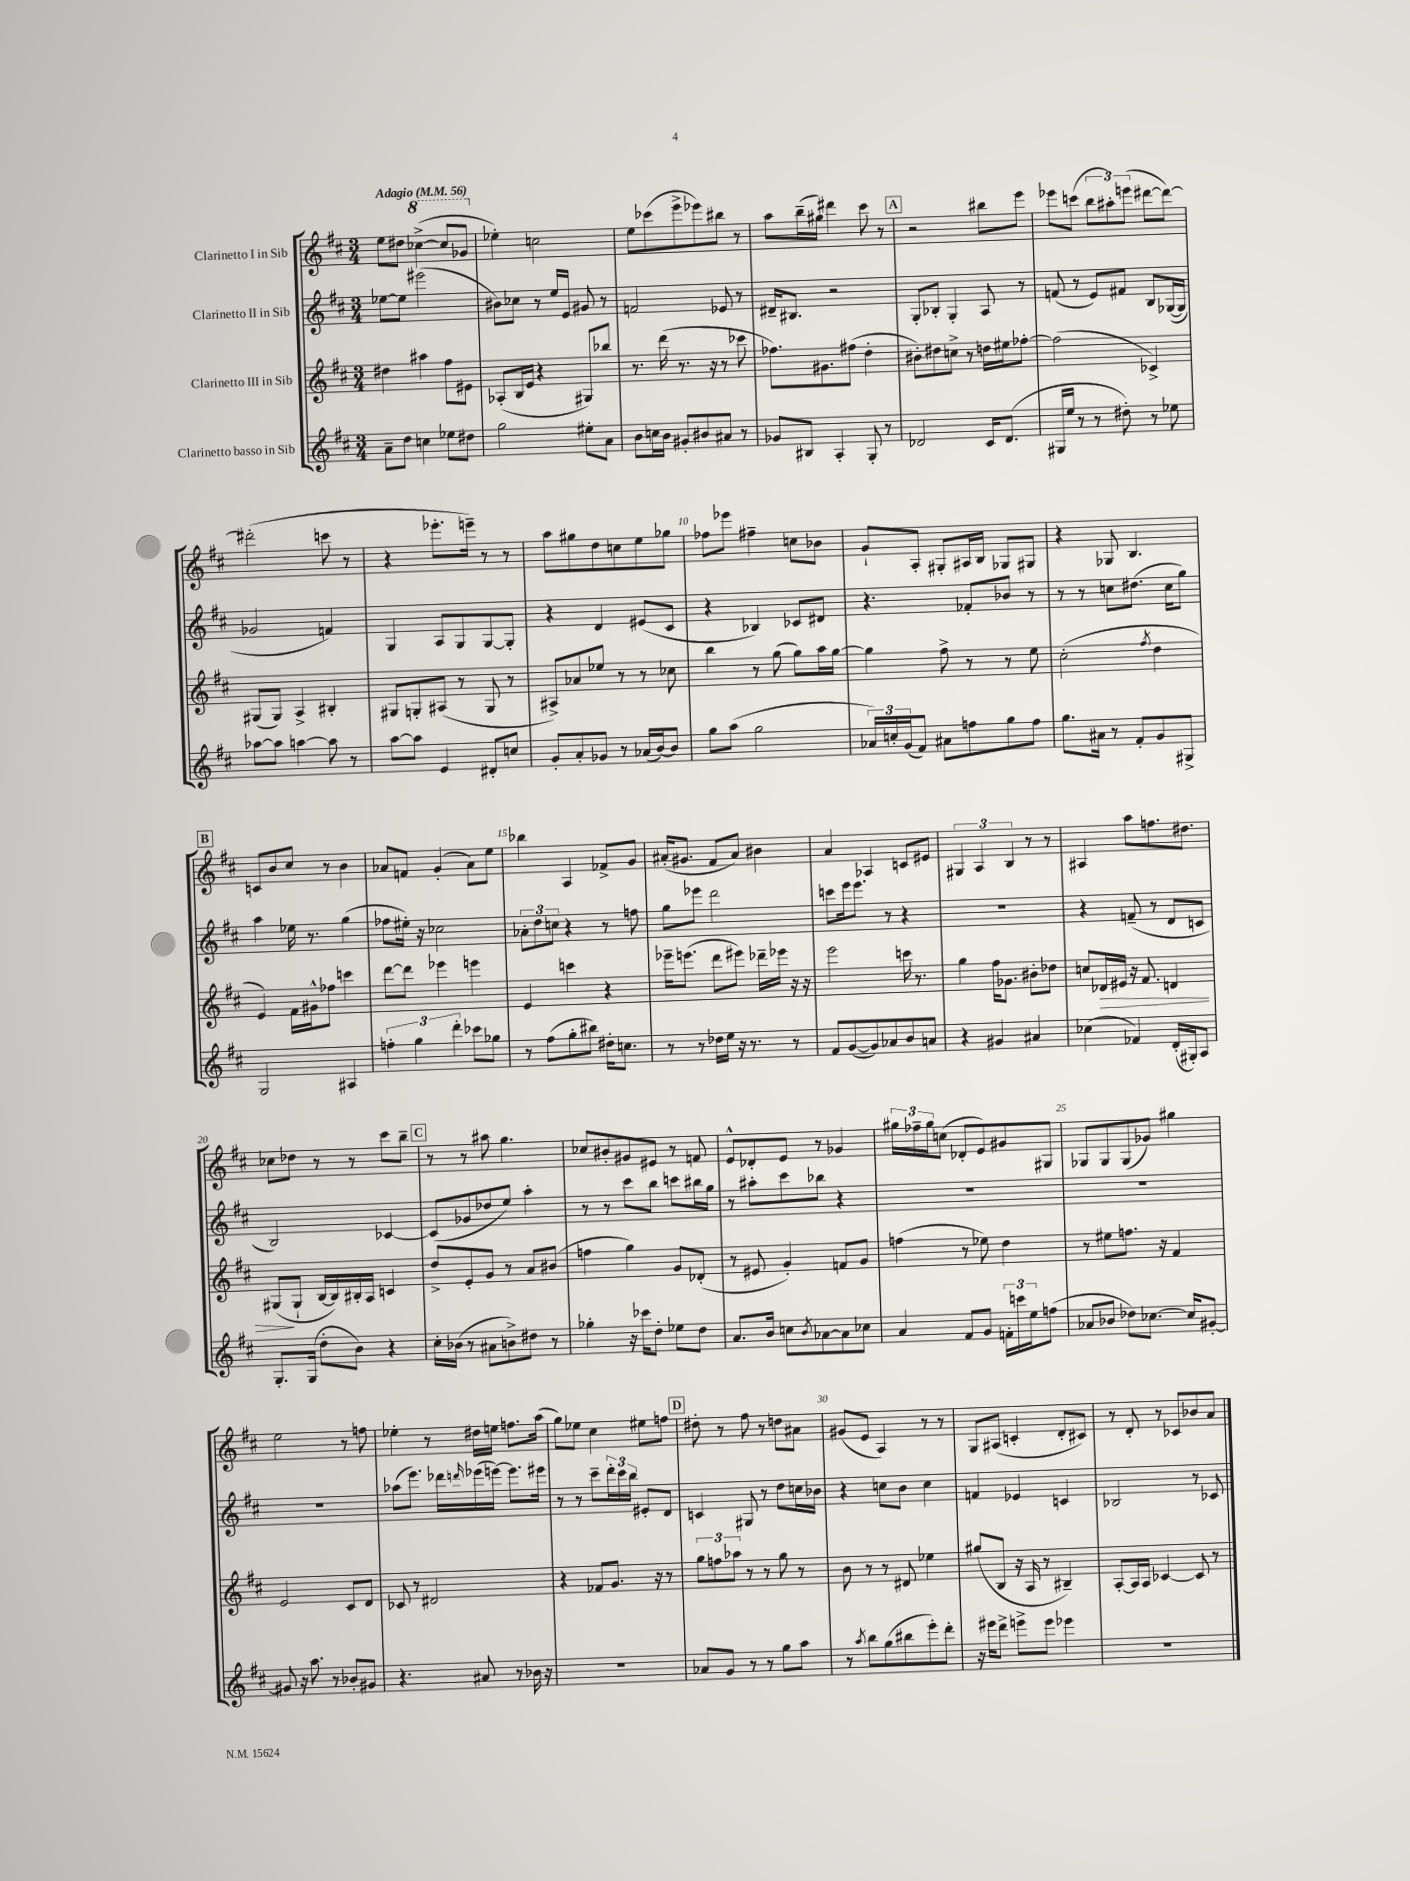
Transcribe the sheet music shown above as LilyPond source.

<<
\new StaffGroup <<
\new Staff = "s0" \with { instrumentName = "Clarinetto I in Sib" } {
    \clef treble \key d \major \numericTimeSignature \time 3/4 \tempo "Adagio" 4 = 56
    e''8 dis''8 \ottava #1 ces'''4~->( ces'''8 ges''8 \ottava #0 |
    ees''4-.) c''2 |
    e''8 ces'''8( e'''8-> ees'''8) bis''8 r8 |
    a''8 b''16--( gis''16) dis'''4 cis'''8 r8 |
    \mark \markup { \box "A" } r2 bis''8 e'''8 |
    ees'''8 c'''8( \tuplet 3/2 { b''8 ais''8-.) e'''8( } dis'''8~ dis'''8~) |
    dis'''2-.( c'''8 r8 |
    r4 ees'''8.-. e'''16--) r8 r8 |
    a''8 gis''8 d''8 c''8 e''8 ges''8 |
    fes''8 ees'''8 fis''4-- c''8 bes'8 |
    g'8-! a8-. gis8-. ais16 b16 ges8 gis8 |
    r4 ges8 b4. |
    \mark \markup { \box "B" } c'8 b'8 cis''8 r8 b'4 |
    aes'8 f'8 g'4-.( aes'8) e''8 |
    bes''4 a4 fes'8-> g'8 |
    ais'16-.( gis'8. fis'8 ais'8) bis'4 |
    a'4 aes4 c'8 eis'8 |
    \tuplet 3/2 { gis4 a4 b4 } r8 r8 |
    ais4 a''8 f''8. dis''8. |
    ces''8 des''8 r8 r8 cis'''8 b''8-- |
    \mark \markup { \box "C" } r8 r8 ais''8 g''4. |
    ces''8 bis'8-. gis'8 eis'8 r8 f'8 |
    e'8-^ des'8-. e'8 r8 ges'4 |
    \tuplet 3/2 { gis''16 fes''16-- gis''16 } c''8( des'8-. e'8) gis'8 gis8 |
    ges8 ges8 ges8( ges'8) gis''4 |
    e''2 r8 f''8 |
    ees''4-. r8 dis''16 e''16 f''8. a''16( |
    g''8) ees''8 cis''4 eis''8 f''8 |
    \mark \markup { \box "D" } dis''8-. r8 fis''8 r8 d''8 ais'8 |
    gis'8( e'8 a4) r8 r8 |
    g8 ais8( c'4-. d'8-. cis'8) |
    r8 d'8-. r8 ces'8 bes'8 a'8 \bar "|." |
}
\new Staff = "s1" \with { instrumentName = "Clarinetto II in Sib" } {
    \clef treble \key d \major \numericTimeSignature \time 3/4
    ees''8~ ees''8 eis'''2( |
    bis'8) ces''8 r8 e''16 e'16 gis'8 r8 |
    f'2 ees'8 r8 |
    dis'16-- bis8. r2 |
    \mark \markup { \box "A" } g8-. bes8-. g4-. a8 r8 |
    f'8( r8 e'8) fis'8 b8 ges16~( ges16 |
    ges'2 f'4) |
    g4 a8 g8 g8~ g8-. |
    r4 d'4 eis'8( cis'8 |
    r4 bes4) ces'8 dis'8 |
    r4. fes'8-. bes'8 r8 |
    r8 r8 c''8 dis''8.( c''16 g''8) |
    \mark \markup { \box "B" } a''4 ees''16 r8. g''4( |
    fes''8 eis''16-.) r16 ces''2 |
    \tuplet 3/2 { aes'8-. d''8 c''8 } r4 r8 f''8 |
    g''8 ees'''8 d'''2 |
    c'''8 e'''16 e'''8. r8 r4 |
    R2. |
    r4 f'8--( r8 d'8 c'8 |
    b2) ces'4~ |
    \mark \markup { \box "C" } ces'8( ges'8 des''8 e''8) a''4-. |
    r8 r8 cis'''8 b''8 c'''8 bis''16 g''16 |
    r8 ais''8-. cis'''8 bes''8 r4 |
    R2. |
    R2. |
    R2. |
    aes''8( e'''8.) des'''16 \grace { d'''16 } ees'''16( e'''16~) e'''8. eis'''16 |
    r8 r8 cis'''8-- \tuplet 3/2 { d'''16-. cis'''16 b''16 } eis'8-. d'8 |
    \mark \markup { \box "D" } c'4 gis8 r8 d''8 c''16 bes'16 |
    r4 c''8 b'8 c''4 |
    f'4 ees'4 c'4 |
    bes2 r8 ces'8 \bar "|." |
}
\new Staff = "s2" \with { instrumentName = "Clarinetto III in Sib" } {
    \clef treble \key d \major \numericTimeSignature \time 3/4
    dis''4 ais''4 fis''8 eis'8 |
    aes8-.( b16 e'16 r4 gis8) bes''8 |
    r8. d'''16( r8. r16 r8 ces'''8 |
    fes''8.) gis'8. fis''8( d''4-. |
    \mark \markup { \box "A" } bis'8-.) dis''8 c''8-> r8 d''16 eis''16 fes''8~-. |
    fes''2( ces'4->) |
    gis8( gis8) a4-> bis4-. |
    gis8 g8-. ais8( r8 g8 r8 |
    ais8->) aes'8 ees''8 r8 r8 ces''8 |
    b''4 r8 g''8( g''8) a''16 g''16~ |
    g''4 fis''8-> r8 r8 e''8 |
    cis''2-.( \acciaccatura { fis''8 } d''4 |
    \mark \markup { \box "B" } e'4) fis'16 gis'16-^ fes''8 c'''4 |
    d'''8~ d'''8 ees'''4 e'''4 |
    e'4 c'''4 r4 |
    ees'''16-- e'''8.( d'''8 eis'''8) des'''16-- ees'''16 r16 r16 |
    e'''2 c'''16 r8. |
    g''4 fis''16 ges'8. bis'8-. des''8 |
    c''8 des'16\> eis'16 r16 fis'8. d'4 |
    gis8\!( gis8-! b16~ b16) bis16-. a16 c'4 |
    \mark \markup { \box "C" } d''8-> e'8-. g'8 r8 a'8 bis'8( |
    f''4 g''4) g'8 des'8-.( |
    r8 eis'8 g'4-.) f'8 g'8 |
    f''4( r8 ees''8) d''4 |
    r8 eis''8 f''8. r16 fis'4 |
    e'2 cis'8 d'8 |
    ces'8 r8 dis'2 |
    r4 fes'8 g'8. r16 r8 |
    \mark \markup { \box "D" } \tuplet 3/2 { g''8 f''8 aes''8 } r8 r8 g''8 r8 |
    b'8 r8 r8 dis'8 ees''4 |
    gis''8( b8 r16 a16 r8 bis4--) |
    a8~-. a16 a16 ces'4~ ces'8 r8 \bar "|." |
}
\new Staff = "s3" \with { instrumentName = "Clarinetto basso in Sib" } {
    \clef treble \key d \major \numericTimeSignature \time 3/4
    a'8-- d''8 c''4 ees''8 dis''8 |
    g''2 eis''8-. a'8 |
    b'8 c''16 b'16 gis'8-. bis'8 ais'8 r8 |
    ges'8 bis8 a4-. g8-. r8 |
    \mark \markup { \box "A" } des'2 cis'16 des'8.( |
    gis16 e''16 r8 r8 dis''8-.) r8 ees''8 |
    aes''8~ aes''8 a''4~ a''8 r8 |
    a''8~ a''8 e'4 dis'8-. c''8 |
    g'8-. a'8-. ges'8 r8 aes'16( b'16~) b'8 |
    g''8 a''8( g''2 |
    \tuplet 3/2 { aes'16) c''16-. g'16( } fis'8) ais'8 f''8 g''8 f''8 |
    g''8. ais'16 r8 fis'8-. g'8 gis8-> |
    \mark \markup { \box "B" } g2 ais4 |
    \tuplet 3/2 { f''4-. g''4 d'''4-. } ces'''8 ges''8 |
    r8 fis''8( g''8-. bis''8) dis''16-. c''8. |
    r8 r8 des''16 e''16 r16 r8. r8 |
    fis'8 g'8~( g'8) aes'8 b'8 a'8 |
    r4 gis'4 ais'4 |
    ces''4( fes'4) d'16-.( gis16-.) a8 |
    g8.-. g16( d''8-. b'8) r4 |
    \mark \markup { \box "C" } cis''16-. bes'16( r8 ais'8 b'8->) dis''8 r8 |
    ges''4-. r16 ces'''16 d''8-. ees''8 d''8 |
    a'8. b'16 c''8 \acciaccatura { b'8 } aes'8~ aes'8 ces''8 |
    a'4 fis'8 g'8 \tuplet 3/2 { f'16-. c'''16 e''16 } f''8( |
    aes'8 bes'8 des''8) ces''8.~ ces''16 gis'8~-. |
    gis'8 r16 a''8. r8 bes'8-. gis'8 |
    r4. ais'8 r8 bes'16 r16 |
    R2. |
    \mark \markup { \box "D" } aes'8 g'8 r8 r8 g''8 a''8 |
    r8 \acciaccatura { a''8 } b''8 g''8( bis''8 e'''8-.) d'''8-. |
    r16 eis'''16 d'''8-> e'''8-> e'''8 ees'''4 |
    R2. \bar "|." |
}
>>
>>
\layout { \context { \Score \override BarNumber.break-visibility = ##(#f #t #t) barNumberVisibility = #(every-nth-bar-number-visible 5) } }
